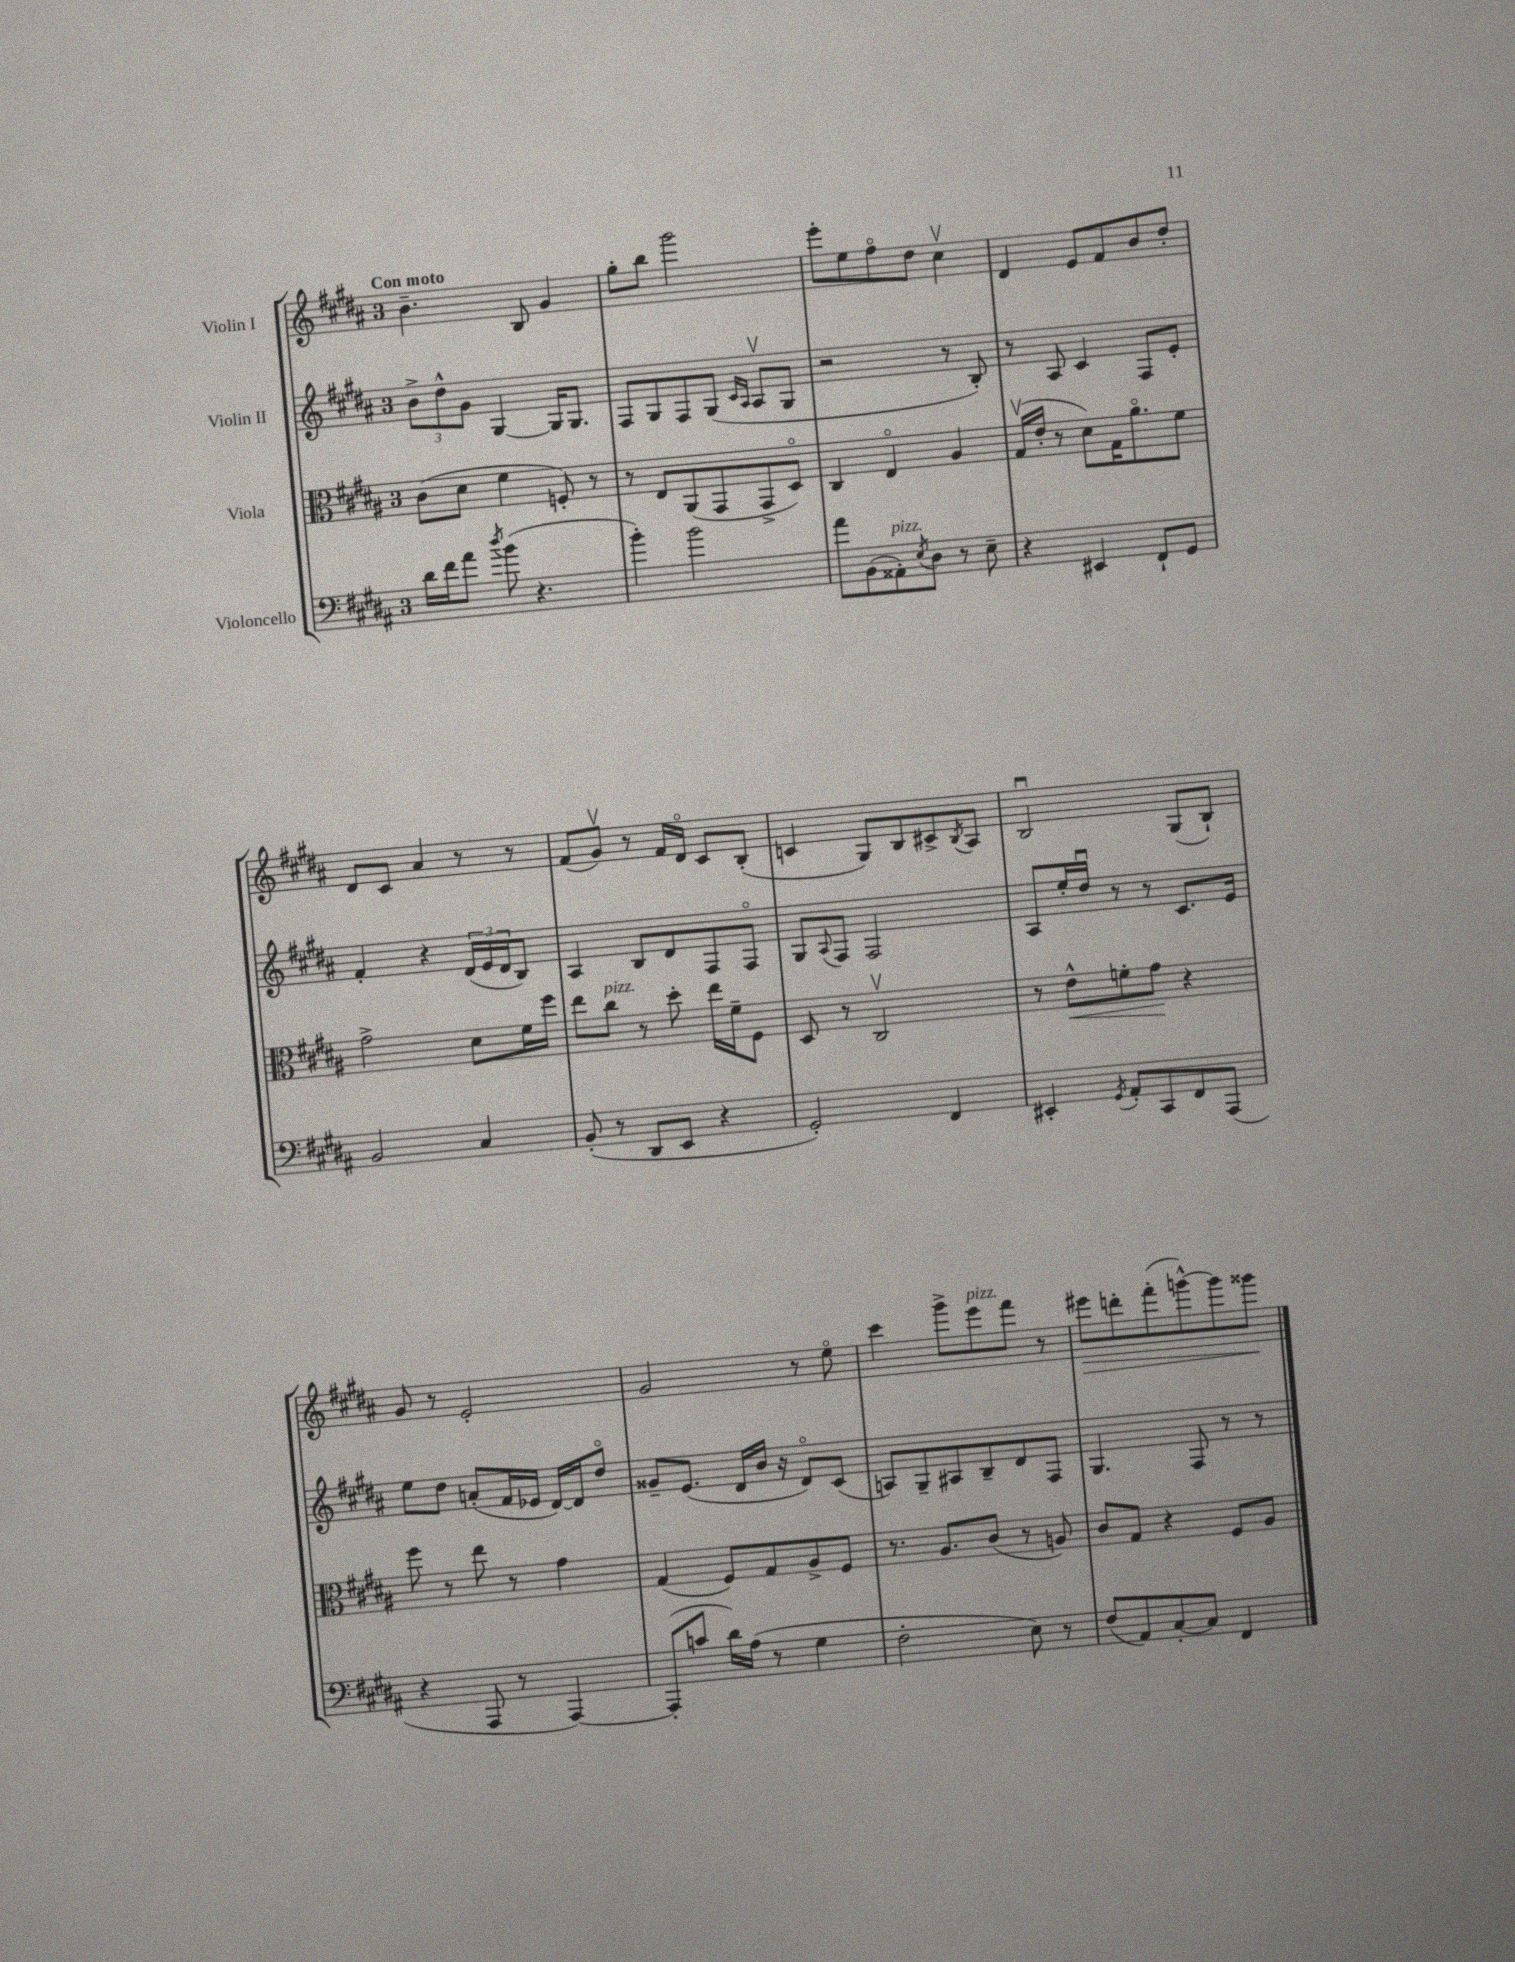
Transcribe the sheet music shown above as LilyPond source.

<<
\new StaffGroup <<
\new Staff = "s0" \with { instrumentName = "Violin I" } {
    \clef treble \key b \major \once \override Staff.TimeSignature.style = #'single-digit \time 3/4 \tempo "Con moto"
    b'4.-- b8 gis'4 |
    gis''8-. b''8 gis'''2 |
    e'''8-. e''8 fis''8\flageolet dis''8 cis''4\upbow |
    dis'4 e'8 fis'8 b'8 dis''8-. |
    dis'8 cis'8 ais'4 r8 r8 |
    fis'8( gis'8\upbow) r8 fis'16 dis'16\flageolet cis'8 b8-.( |
    c'4 gis8) b8 cis'8-> \acciaccatura { b8 } ais8 |
    b2\downbow gis8( b8-!) |
    gis'8 r8 e'2-. |
    gis'2 r8 e''8\flageolet |
    cis'''4 gis'''8-> e'''8^\markup { \italic "pizz." } fis'''8 r8 |
    eis'''8\> d'''8-. fis'''8-.( g'''8~-^) g'''8 gisis'''8\! \bar "|." |
}
\new Staff = "s1" \with { instrumentName = "Violin II" } {
    \clef treble \key b \major \once \override Staff.TimeSignature.style = #'single-digit \time 3/4
    \tuplet 3/2 { b'8-> dis''8-^ gis'8 } gis4~ gis16 gis8. |
    fis8 gis8 fis8 gis8( \grace { cis'16 ais16 } ais8\upbow gis8 |
    r2 r8 b8-.) |
    r8 ais8 cis'4 fis8 e'8-. |
    fis'4-. r4 \tuplet 3/2 { dis'16( e'16 dis'16 } b8) |
    ais4 b8 dis'8 fis8 fis8\flageolet |
    gis8 \appoggiatura { ais8 } fis8 fis2 |
    ais8 e''16-. dis''16\downbow r8 r8 cis'8. e'16 |
    e''8 dis''8 a'8-.( fis'16 ees'16 dis'16~) dis'16 dis''8\flageolet |
    gisis'8-- e'8.( dis'16 b'16 r16 dis'8\flageolet) cis'8( |
    a8) gis8-- ais8 b8-- dis'8 fis8 |
    gis4. fis8 r8 r8 \bar "|." |
}
\new Staff = "s2" \with { instrumentName = "Viola" } {
    \clef alto \key b \major \once \override Staff.TimeSignature.style = #'single-digit \time 3/4
    cis'8( dis'8 fis'4 f8-.) r8 |
    r8 e8 ais,8( gis,8 gis,8-> dis8\flageolet) |
    cis4 e4\flageolet ais4 |
    gis16\upbow( e'16-. r8 dis'8) gis16 ais'8.\flageolet fis'8 |
    gis'2-> dis'8 fis'16 fis''16 |
    e''8 cis''8^\markup { \italic "pizz." } r8 dis''8-. e''16 fis'16-- fis8 |
    dis8 r8 cis2\upbow |
    r8 e'8-^\< f'8-. gis'8\! r4 |
    fis''8 r8 e''8 r8 gis'4 |
    gis4( fis8) gis8 ais8-> fis8 |
    r8. ais8. cis'8( r8 a8) |
    cis'8 gis8 r4 fis8 ais8 \bar "|." |
}
\new Staff = "s3" \with { instrumentName = "Violoncello" } {
    \clef bass \key b \major \once \override Staff.TimeSignature.style = #'single-digit \time 3/4
    dis'16 fis'16 ais'8 \acciaccatura { dis''8 } b'8( r4. |
    b'4-.) b'2 |
    ais'8 b,8( aisis,8-.^\markup { \italic "pizz." }) \acciaccatura { e8 } dis8 r8 e8-- |
    r4 eis,4 fis,8-! gis,8 |
    b,2 cis4 |
    b,8-.( r8 dis,8 e,8 r4 |
    gis,2-.) fis,4 |
    eis,4-. \acciaccatura { gis,8 } ais,8-. cis,8 fis,8 ais,,8( |
    r4 ais,,8 r8 ais,,4~) |
    ais,,8-.( c'8 dis'16) ais16( r8 gis4 |
    fis2-. e8) r8 |
    fis8( ais,8) cis8~-. cis8 fis,4 \bar "|." |
}
>>
>>
\layout { \context { \Score \remove "Bar_number_engraver" } }
